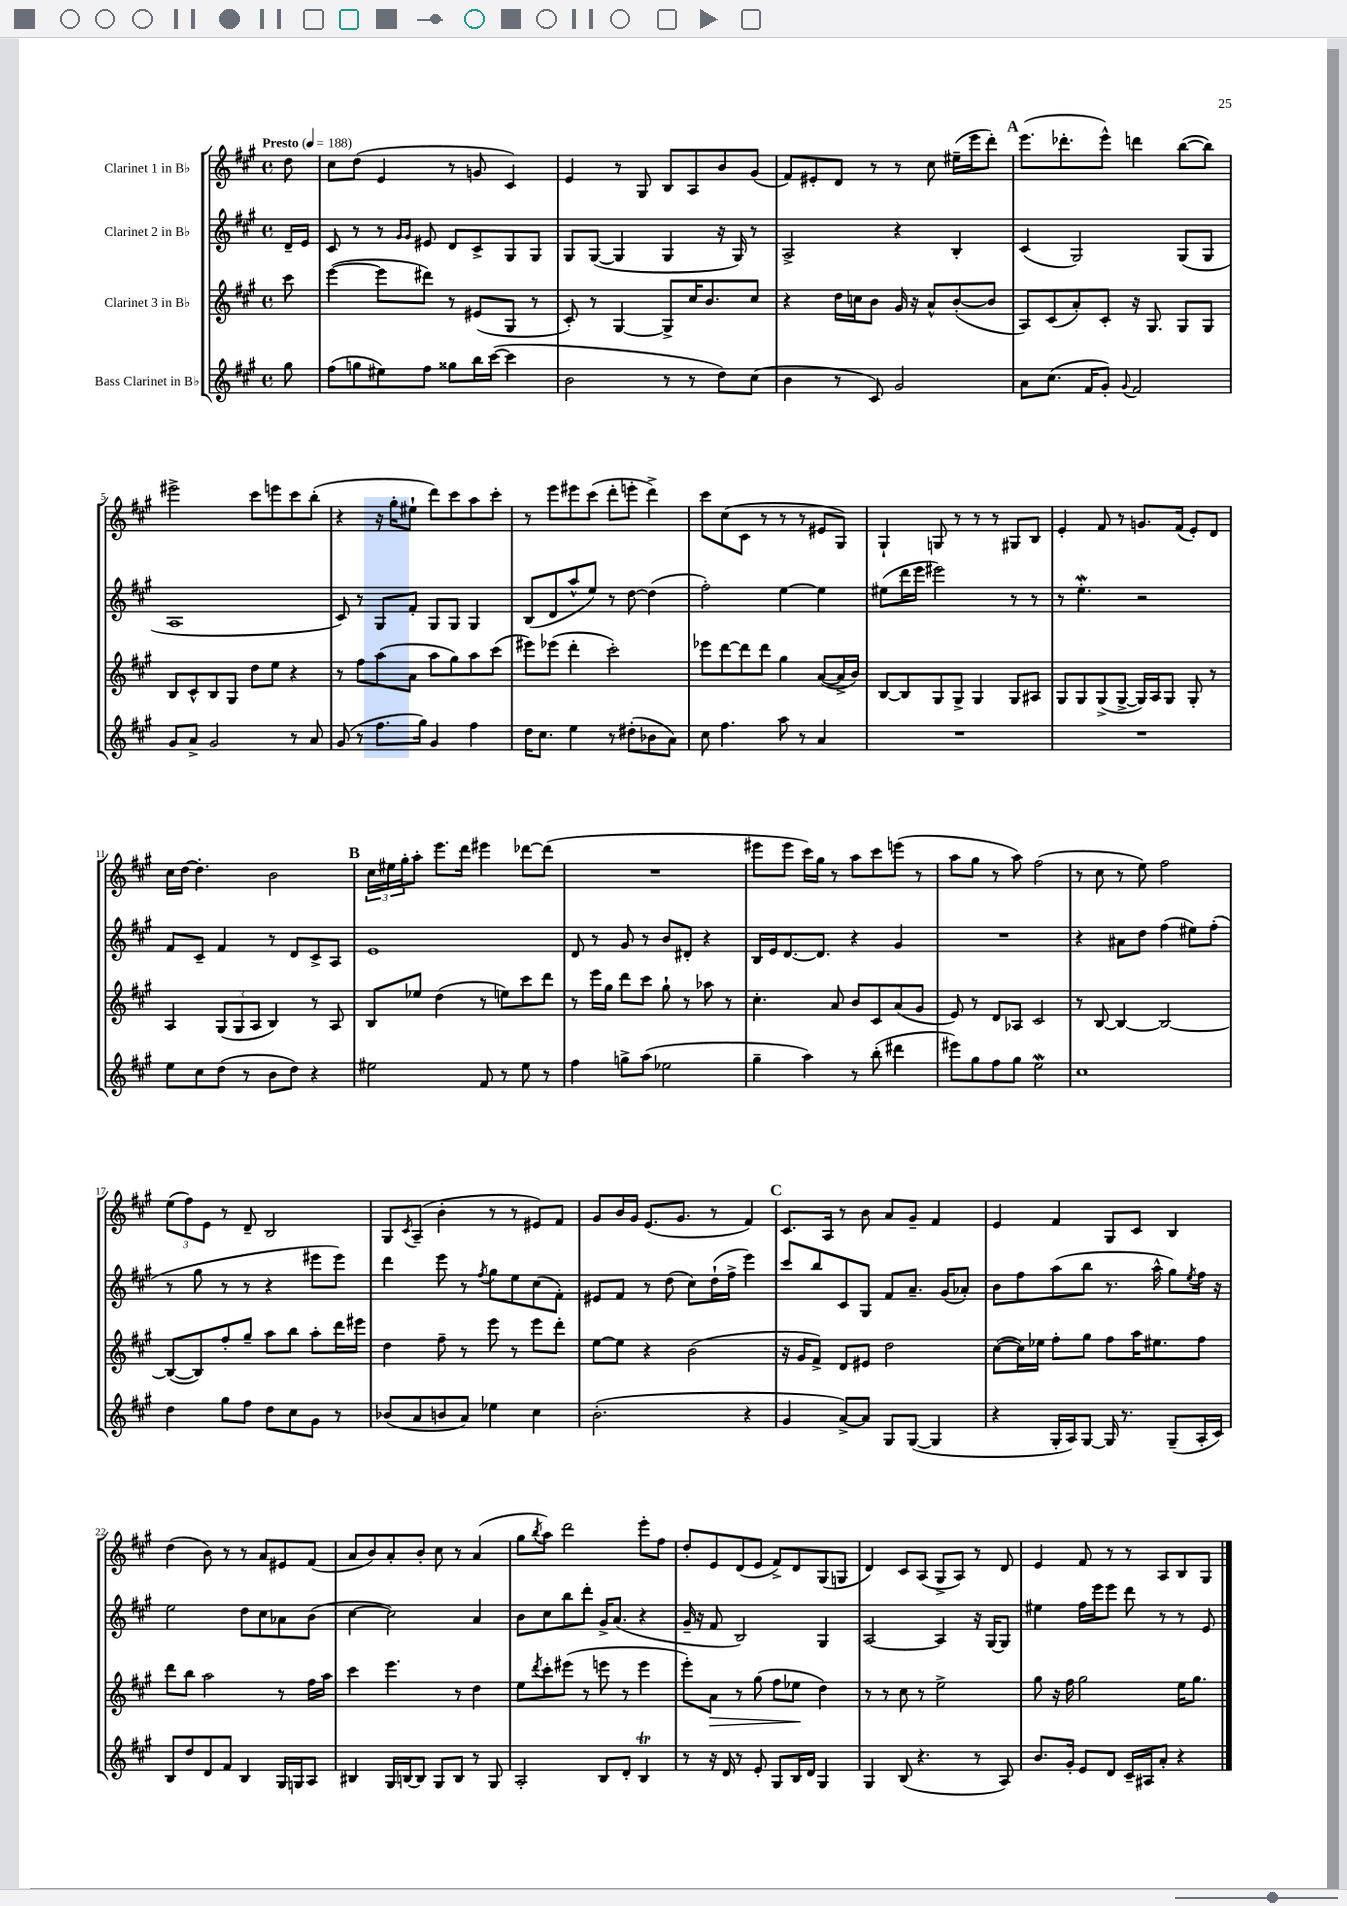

**kern	**kern	**kern	**kern
*staff4	*staff3	*staff2	*staff1
*clefG2	*clefG2	*clefG2	*clefG2
*k[f#c#g#]	*k[f#c#g#]	*k[f#c#g#]	*k[f#c#g#]
*M4/4	*M4/4	*M4/4	*M4/4
*met(c)	*met(c)	*met(c)	*met(c)
*MM188	*MM188	*MM188	*MM188
8gg#	8ccc#	16d~	8dd
.	.	16e	.
=	=	=	=
(8ff#	([4eee	8c#	8cc#
8gg	.	8r	(8dd
8ee#)	8eee]	8r	4e
.	.	16qqg#	.
.	.	16qqg#	.
8ff#	8ddd#)	8e#	.
8gg##	8r	8d	8r
16bb	(8e#	8c#^	8g
([16ccc#	.	.	.
4ccc#]	8G#	8G#	4c#)
.	8r	8G#	.
=	=	=	=
2b	8c#')	8G#	4e
.	8r	([8G#	.
.	[4G#	4G#]	8r
.	.	.	8G#
8r	8G#^]	4G#	8B
8r	16cc#	.	8A
.	8.b	.	.
8dd)	.	16r	8b
.	.	16G#)	.
(8cc#	8cc#	8r	(8g#
=	=	=	=
4b	4r	2A^	8f#)
.	.	.	8e#'
8r	16dd	.	8d
.	16cc	.	.
8c#)	8b	.	8r
2g#	16g#	4r	8r
.	16r	.	.
.	8a^^	.	8cc#
.	([8b'	4B'	(16ee#~
.	.	.	16eee
.	8b]	.	8ddd')
=	=	=	=
8a	8A)	(4c#	(8.eee
(8.cc#	(8c#	.	.
.	.	.	8.ddd-'
.	8a')	2G#)	.
16f#	.	.	.
8g#')	8c#'	.	8eee^^)
8qqg#	.	.	.
2f#	16r	.	4ddd
.	8.G#	.	.
.	8G#	(8G#	([8bb
.	8G#	8G#	8bb])
=	=	=	=
8g#	8B	1A	2eee#^
8a^	8c#^^	.	.
2g#	8B	.	.
.	8G#	.	.
.	8dd	.	8ccc#
.	8ee	.	8eee
8r	4r	.	8ccc#
8a	.	.	(8bb'
=	=	=	=
(8g#	8r	8c#)	4r
8r	8ff#	8r	.
8.ff#	(8aa	8G#	16r
.	.	.	16gg#'
.	8a	8f#'	8ee#`
16gg#)	.	.	.
4g#	8aa	8G#	8ddd)
.	8gg#)	8G#	8ccc#
4ff#	8aa	4G#	8aa
.	(8ccc#	.	8ccc#'
=	=	=	=
16dd	8eee#)	(8B	8r
8.cc#	.	.	.
.	(8eee-	8d	8eee
4ee	4ddd'	8aa^^	8eee#
.	.	8ee)	(8ccc#
8r	2ccc#')	8r	8ddd'
(8dd#'	.	[8dd	8eee'
8b-	.	(4dd]	4ddd^)
8a)	.	.	.
=	=	=	=
8cc#	8eee-	2ff#')	8ccc#
4.ff#	[8ddd	.	(8cc#
.	8ddd]	.	8c#
.	8ddd	.	8r
8aa	4gg#	[4ee	8r
8r	.	.	8r
4a	([8a	4ee]	8e#
.	16a^]	.	8G#)
.	16b)	.	.
=	=	=	=
1r	[8B	(8ee#	4G#`
.	8B]	16ddd	.
.	.	16eee	.
.	8G#	2eee#)	8G
.	8G#^	.	8r
.	4G#	.	8r
.	.	.	8r
.	8G#	8r	8G#
.	8A#	8r	8B
=	=	=	=
1r	8G#	8r	4e'
.	8G#	4.ee'	.
.	(8G#^	.	8f#
.	[8G#^	.	8r
.	16G#])	2r	8.g
.	16A	.	.
.	8G#	.	.
.	.	.	(16f#
.	8G#'	.	8e')
.	8r	.	8d
=	=	=	=
8ee	4A	8f#	16cc#
.	.	.	[16dd
8cc#	.	8c#~	4.dd']
(8dd	(12G#	4f#	.
.	12G#	.	.
8r	.	.	.
.	12A	.	.
8b	4B)	8r	2b
8dd)	.	8d	.
4r	8r	8c#^	.
.	8A	8A	.
=	=	=	=
2ee#	8B	1e	24cc#
.	.	.	24ee#
.	.	.	24gg#'
.	8ee-	.	8aa'
.	(4dd	.	8.eee
.	.	.	16ddd
8f#	8r	.	4eee#
8r	8ee)	.	.
8ee#	8ccc#	.	[8ddd-
8r	8ddd	.	(8ddd-]
=	=	=	=
4ff#	8r	8d	1r
.	16eee	8r	.
.	16gg#	.	.
8gg^	8ddd	8g#	.
(8aa	8ccc#	8r	.
2ee-	8gg#`	8b	.
.	8r	8d#'	.
.	8aa-	4r	.
.	8r	.	.
=	=	=	=
4gg#~	4.cc#'	16B	8eee#
.	.	16e	.
.	.	[8.d	8eee#
4aa)	.	.	16ccc#)
.	.	8.d]	16gg#
.	8a	.	8r
8r	8b	4r	8aa
(8bb'	8c#	.	8ccc#
4ddd#	(8a	4g#	(8eee
.	8g#	.	8r
=	=	=	=
8eee#)	8e)	1r	8aa
8gg#	8r	.	8gg#
8ff#	8d	.	8r
8gg#	8A-	.	8aa)
2ee	2c#	.	(2ff#
=	=	=	=
1cc#	8r	4r	8r
.	[8B	.	8cc#
.	4B_	8a#	8r
.	.	8dd	8ee)
.	2B_	(4ff#	2ff#
.	.	8ee#)	.
.	.	(8ff#'	.
=	=	=	=
4dd	(8B_	8r	(12ee
.	.	.	12ff#)
.	8B])	8gg#	.
.	.	.	12e
8gg#	8ff#'	8r	8r
8ff#	8gg#~	8r	8d~
8dd	8aa	4r	2B
8cc#	8bb	.	.
8g#	8aa'	8eee#	.
8r	16ddd	8eee#)	.
.	16eee#	.	.
=	=	=	=
(8b-	4dd	4ddd	8G#
.	.	.	8qc#
8a	.	.	(8A~
8b	8ff#~	8eee	4b'
8a)	8r	8r	.
.	.	8qff#	.
4ee-	8eee	8gg#	8r
.	8r	8ee	8r
4cc#	8eee	(8cc#	8e#)
.	8ddd'	8f#')	8f#
=	=	=	=
(2.b'	[8ee	8e#	8g#
.	8ee]	8f#	16b
.	.	.	16g#
.	4r	8r	(8.e
.	.	(8dd	.
.	.	.	8.g#
.	(2b	8cc#)	.
.	.	(16dd`	8r
.	.	16ff#^	.
4r	.	4eee)	4f#)
=	=	=	=
4g#	16r	8ccc#	8.c#
.	16g#	.	.
.	8f#^)	8bb	.
.	.	.	16A
[8a^)	8d	8c#	8r
8a]	8e#	8G#	8b
8G#	2dd	8f#	8a
([8G#	.	8.a~	8g#~
4G#]	.	.	4f#
.	.	(16g#	.
.	.	8a-')	.
=	=	=	=
4r	([8cc#	8b	4e
.	16cc#])	8ff#	.
.	16ee-	.	.
16G#'	8ff#'	(8aa	4f#
16A)	.	.	.
[8G#	8gg#	8bb	.
16G#]	8ff#	8.r	8G#
8.r	.	.	.
.	16aa	.	8c#
.	8.ee#	16aa^^	.
(8G#~	.	8gg#)	4B
.	.	8qee	.
16A'	8ff#	16ff#	.
16c#)	.	16r	.
=	=	=	=
8B	8ddd	2ee	(4dd
8dd	8bb	.	.
8d	2aa	.	8b)
8f#	.	.	8r
4B	.	8dd	8r
.	.	8cc#	8a
16G#	8r	8a-	8e#
16G	.	.	.
8A	16ff#	(8b	(8f#
.	16aa	.	.
=	=	=	=
4B#	4ccc#	[4cc#	8a
.	.	.	8b)
16G#	4.eee	2cc#])	8a'
[16B	.	.	.
8B]	.	.	8b'
8G#	.	.	8cc#
8B	8r	.	8r
8r	4dd	4a	(4a
8G#	.	.	.
=	=	=	=
2A'	8ee	8b	8gg#
.	8qddd	.	8qbb
.	8ccc#'	8cc#	8aa)
.	(8eee#	8bb	2ddd
.	8r	8ddd'	.
8B	8eee	16g#^	.
.	.	(8.a	.
8d'	8r	.	.
4B	4eee	4r	8eee'
.	.	.	8ff#
=	=	=	=
8r	8eee')	16g#~	8dd'
.	.	16r	.
16r	8a	8f#	8e
16d	.	.	.
8r	8r	2B)	(8d
8e'	(8gg#	.	8e
8G#	8ff#	.	8f#^)
16B	8ee-	.	8d
16d	.	.	.
4G#	4dd)	4G#	(8G#
.	.	.	8G
=	=	=	=
4G#	8r	[2A	4d)
.	8r	.	.
(8B	8cc#	.	8c#
4.r	8r	.	(8A
.	2ee^	4A]	8G#^
.	.	.	8A)
8r	.	16r	8r
.	.	[16G#	.
8A)	.	8G#]	8d
=	=	=	=
8.b	8gg#	4ee#	4e
.	16r	.	.
16g#'	16ff#	.	.
8e	2gg#	16ff#	8f#
.	.	16eee	.
8d	.	8eee	8r
16c#~	.	8ddd	8r
16A#	.	.	.
8a'	.	8r	8A
4r	16ee	8r	8B
.	8.gg#	.	.
.	.	8e	8G#
==	==	==	==
*-	*-	*-	*-
